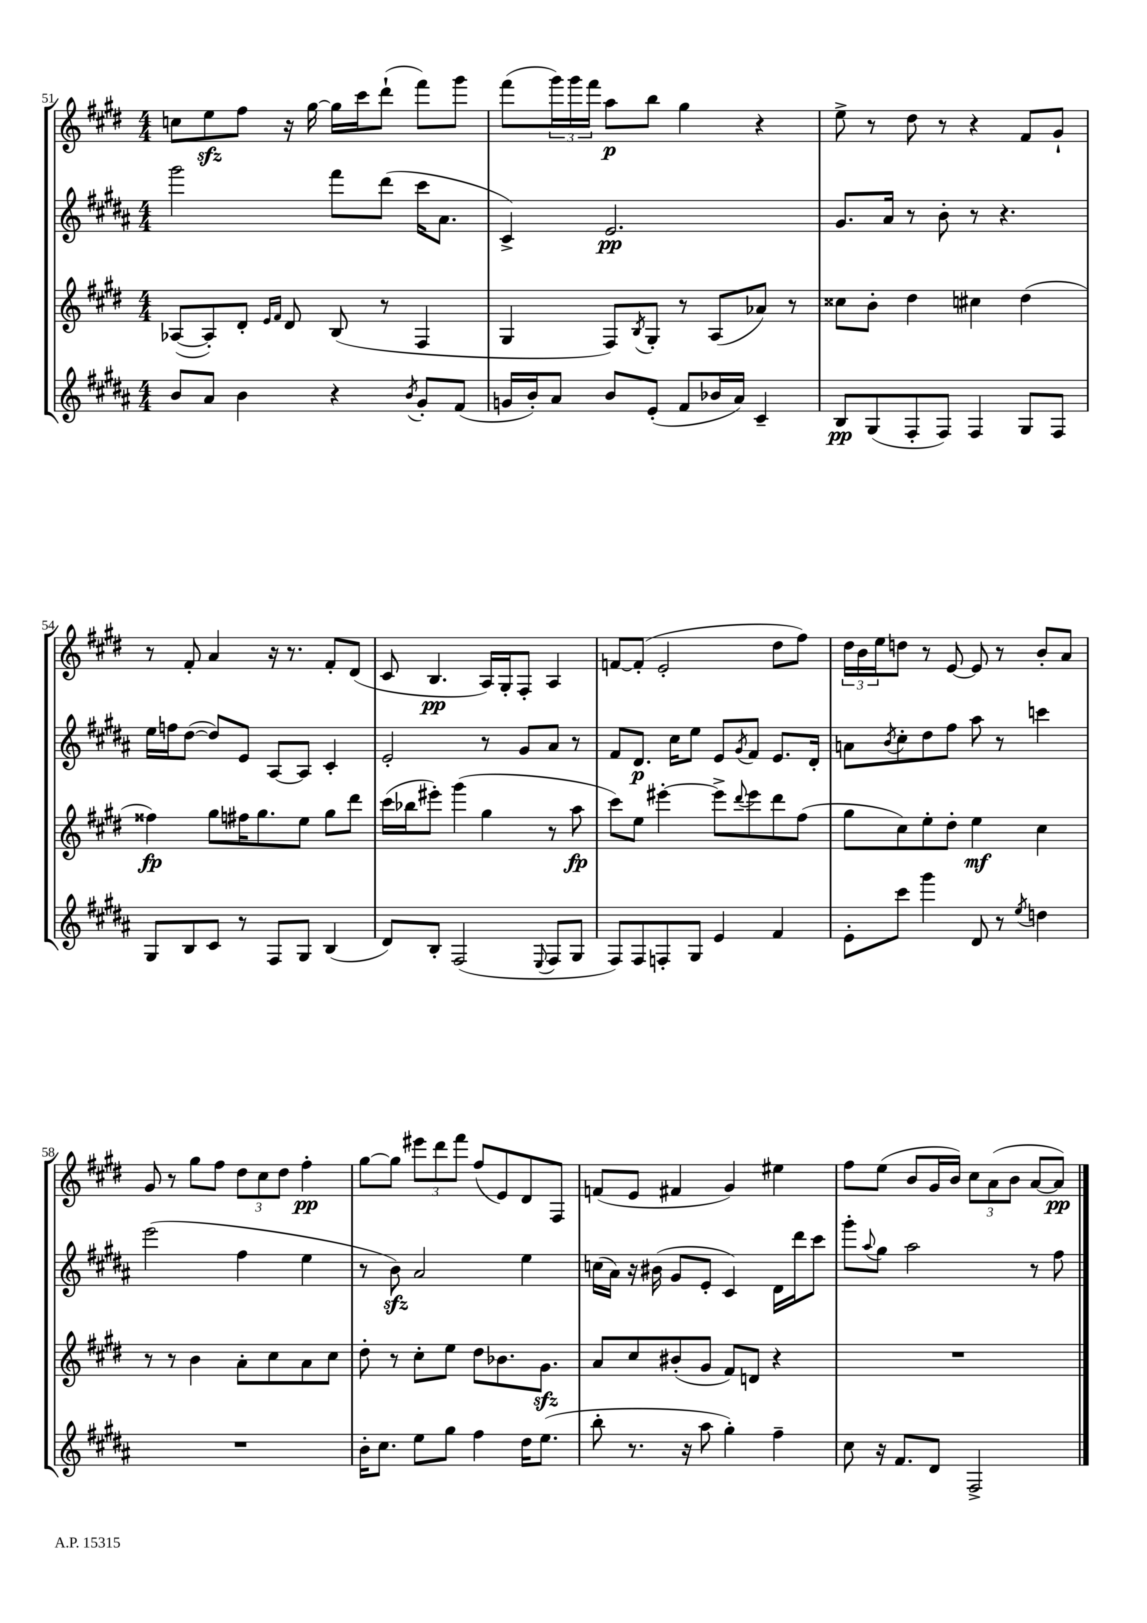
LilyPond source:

<<
\new StaffGroup <<
\new Staff = "s0" {
    \clef treble \key e \major \numericTimeSignature \time 4/4
    c''8 e''8\sfz fis''8 r16 gis''16~ gis''16 cis'''16 dis'''8-!( fis'''8) gis'''8 |
    fis'''8( \tuplet 3/2 { gis'''16) gis'''16 fis'''16 } a''8\p b''8 gis''4 r4 |
    e''8-> r8 dis''8 r8 r4 fis'8 gis'8-! |
    r8 fis'8-. a'4 r16 r8. fis'8-. dis'8( |
    cis'8 b4.\pp a16) gis16-. fis8-. a4 |
    f'8~ f'8-.( e'2-. dis''8 fis''8) |
    \tuplet 3/2 { dis''16 b'16 e''16 } d''8 r8 e'8~ e'8 r8 b'8-. a'8 |
    gis'8 r8 gis''8 fis''8 \tuplet 3/2 { dis''8 cis''8 dis''8 } fis''4-.\pp |
    gis''8~ gis''8 \tuplet 3/2 { eis'''8 dis'''8 fis'''8 } fis''8( e'8) dis'8 fis8 |
    f'8( e'8 fis'4 gis'4) eis''4 |
    fis''8 e''8( b'8 gis'16 b'16) \tuplet 3/2 { cis''8 a'8( b'8 } a'8~ a'8\pp) \bar "|." |
}
\new Staff = "s1" {
    \clef treble \key b \major \numericTimeSignature \time 4/4
    gis'''2 fis'''8 dis'''8( cis'''16 ais'8. |
    cis'4->) e'2.\pp |
    gis'8. ais'16 r8 b'8-. r8 r4. |
    e''16 f''16 dis''8~( dis''8) e'8 ais8~ ais8 cis'4-. |
    e'2-. r8 gis'8 ais'8 r8 |
    fis'8 dis'8.\p cis''16 e''8 e'8 \acciaccatura { gis'8 } fis'8 e'8. dis'16-. |
    a'8 \acciaccatura { b'8 } cis''8-. dis''8 fis''8 ais''8 r8 c'''4 |
    e'''2( fis''4 e''4 |
    r8 b'8\sfz) ais'2 e''4 |
    c''16( ais'16) r16 bis'16( gis'8 e'8-. cis'4) dis'16 dis'''16 cis'''8 |
    gis'''8-. \appoggiatura { ais''8 } gis''8 ais''2 r8 fis''8 \bar "|." |
}
\new Staff = "s2" {
    \clef treble \key e \major \numericTimeSignature \time 4/4
    aes8~( aes8-.) dis'8-. \grace { e'16 fis'16 } dis'8 b8( r8 fis4 |
    gis4 fis8) \acciaccatura { b8 } gis8-. r8 a8( aes'8) r8 |
    cisis''8 b'8-. dis''4 cis''4 dis''4( |
    fisis''4\fp) gis''8 fis''16 gis''8. e''8 gis''8 dis'''8 |
    cis'''16( bes''16 eis'''8-.) gis'''4( gis''4 r8 a''8\fp |
    cis'''8) e''8 eis'''4~-. eis'''8-> \appoggiatura { dis'''8 } eis'''8 dis'''8 fis''8( |
    gis''8 cis''8) e''8-. dis''8-. e''4\mf cis''4 |
    r8 r8 b'4 a'8-. cis''8 a'8 cis''8 |
    dis''8-. r8 cis''8-. e''8 dis''8 bes'8. gis'8.\sfz |
    a'8 cis''8 bis'8-.( gis'8 fis'8) d'8 r4 |
    R1 \bar "|." |
}
\new Staff = "s3" {
    \clef treble \key b \major \numericTimeSignature \time 4/4
    b'8 ais'8 b'4 r4 \acciaccatura { b'8 } gis'8-. fis'8( |
    g'16 b'16-.) ais'8 b'8 e'8-.( fis'8 bes'16 ais'16) cis'4-- |
    b8\pp gis8( fis8-. fis8) fis4 gis8 fis8 |
    gis8 b8 cis'8 r8 fis8 gis8 b4( |
    dis'8) b8-. fis2( \appoggiatura { e8 } fis8 gis8 |
    fis8) fis8 f8-. gis8 e'4 fis'4 |
    e'8-. cis'''8 gis'''4 dis'8 r8 \acciaccatura { e''8 } d''4 |
    R1 |
    b'16-. cis''8. e''8 gis''8 fis''4 dis''16 e''8.( |
    b''8-. r8. r16 ais''8 gis''4-.) fis''4-- |
    cis''8 r16 fis'8. dis'8 fis2-> \bar "|." |
}
>>
>>
\layout { \context { \Score currentBarNumber = #51 } }
